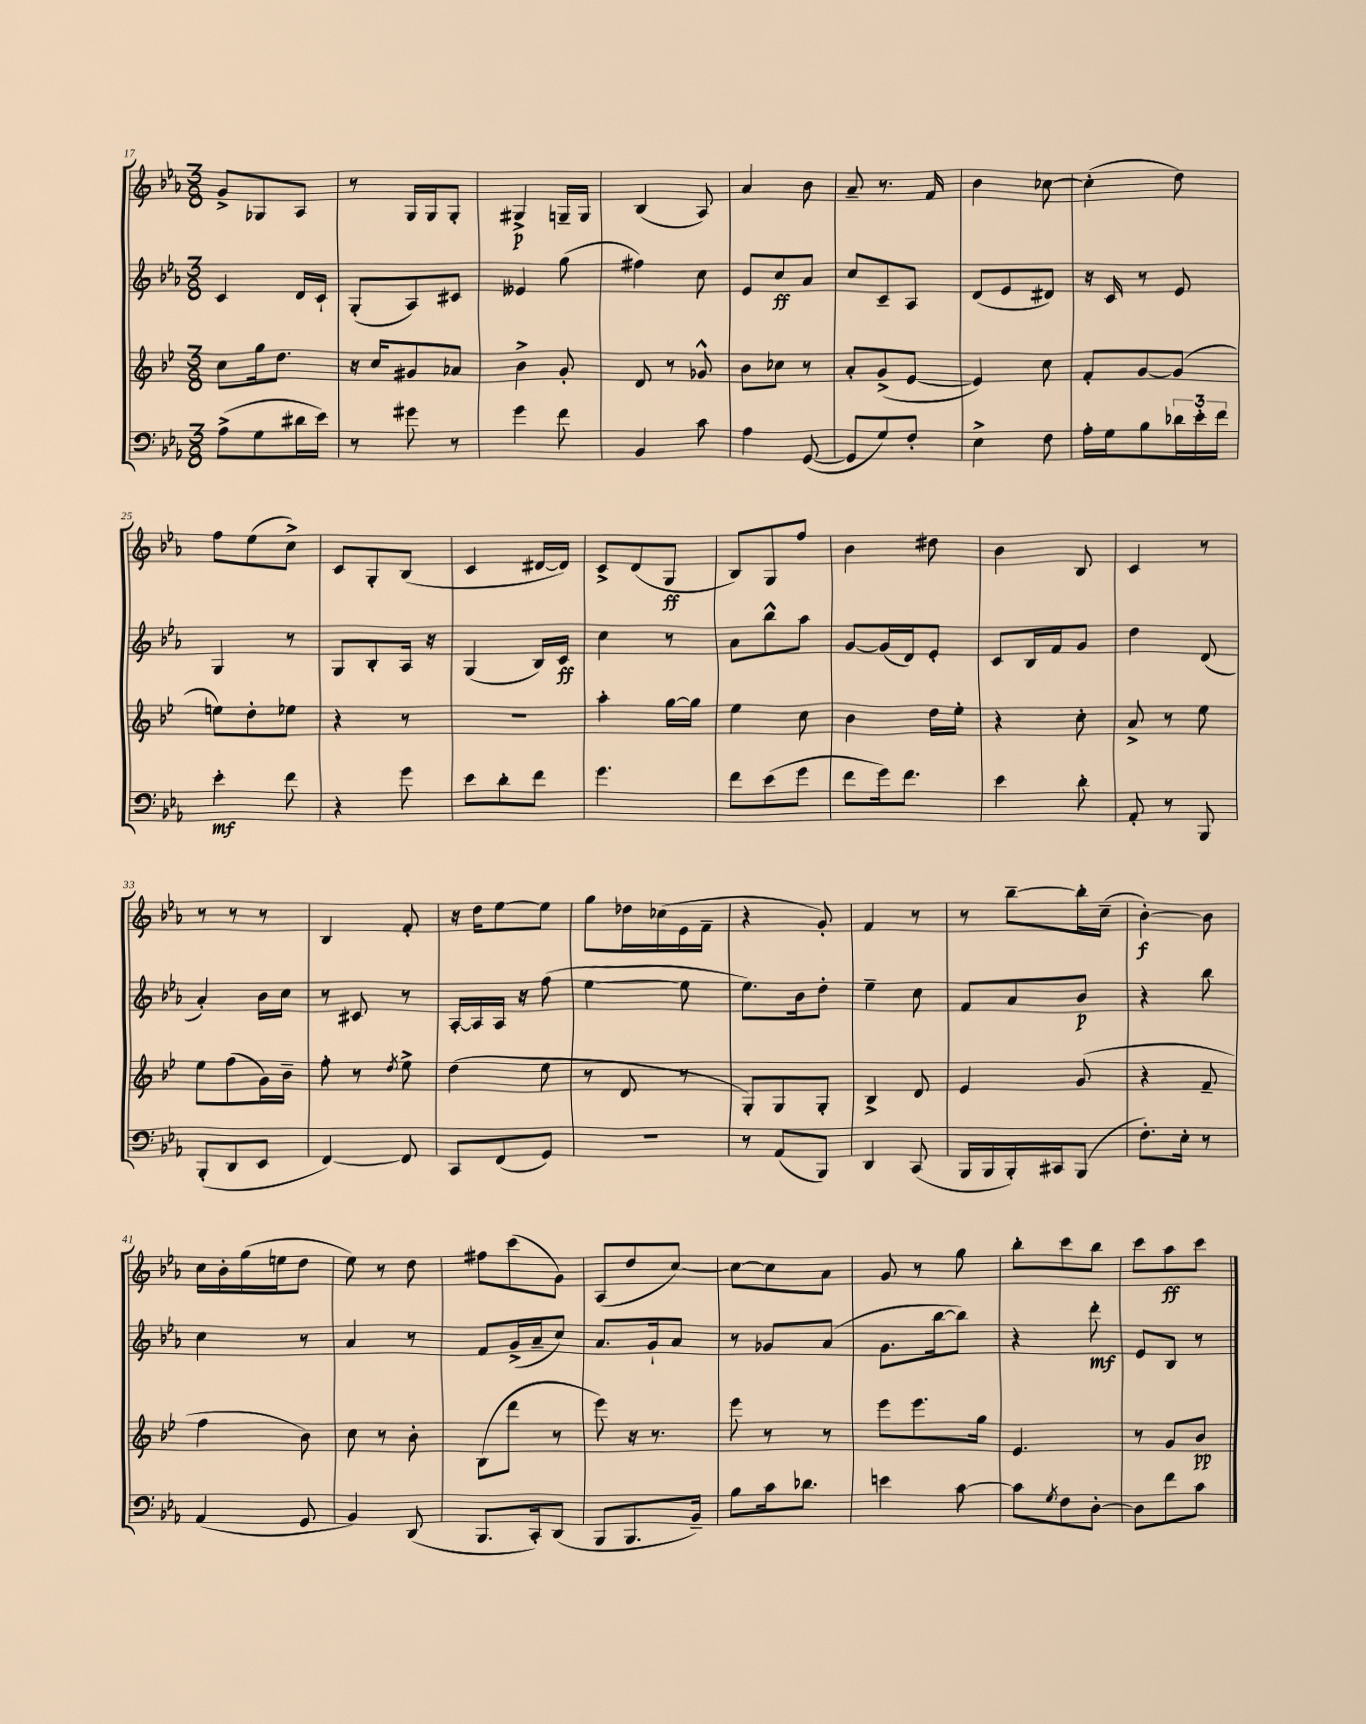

**kern	**dynam	**kern	**dynam	**kern	**dynam	**kern	**dynam
*part4	*part4	*part3	*part3	*part2	*part2	*part1	*part1
*staff4	*staff4	*staff3	*staff3	*staff2	*staff2	*staff1	*staff1
*clefF4	*	*clefG2	*	*clefG2	*	*clefG2	*
*k[b-e-a-]	*	*k[b-e-]	*	*k[b-e-a-]	*	*k[b-e-a-]	*
*M3/8	*	*M3/8	*	*M3/8	*	*M3/8	*
=17	=17	=17	=17	=17	=17	=17	=17
(8A-^\L	.	8cc\L	.	4c/	.	8g^/L	.
8G\	.	16gg\k	.	.	.	8G-X/	.
.	.	8.dd\J	.	.	.	.	.
16d#X\L	.	.	.	16d/LL	.	8A-/J	.
16e-\JJ)	.	.	.	16c`/JJ	.	.	.
=18	=18	=18	=18	=18	=18	=18	=18
8r	.	16r	.	(8G'/L	.	8r	.
.	.	16cc/KL	.	.	.	.	.
8g#X\	.	8g#X/	.	8A-/)	.	16G/LL	.
.	.	.	.	.	.	16G/J	.
8r	.	8a-X/J	.	8c#X/J	.	8G'/J	.
=19	=19	=19	=19	=19	=19	=19	=19
4g\	.	4b-^\	.	4e--X/	.	4G#X^/	p
8f\	.	8g'/	.	(8gg\	.	16Gn~/LL	.
.	.	.	.	.	.	16G/JJ	.
=20	=20	=20	=20	=20	=20	=20	=20
4BB-/	.	8d/	.	4ff#X\)	.	(4B-/	.
.	.	8r	.	.	.	.	.
8c\	.	8g-X^^/	.	8cc\	.	8A-/)	.
=21	=21	=21	=21	=21	=21	=21	=21
4A-\	.	8b-\L	.	8e-/L	.	4a-/	.
.	.	8cc-X\J	.	8cc/	ff	.	.
([8GG/	.	8r	.	8a-/J	.	8b-\	.
=22	=22	=22	=22	=22	=22	=22	=22
8GG/L]	.	8a'/L	.	8cc/L	.	8a-~/	.
8G/)	.	(8g^/	.	8c~/	.	8.r	.
8F'/J	.	[8e-/J	.	8A-/J	.	.	.
.	.	.	.	.	.	16f/	.
=23	=23	=23	=23	=23	=23	=23	=23
4E-^\	.	4e-/])	.	(8d/L	.	4b-\	.
.	.	.	.	8e-/	.	.	.
8F\	.	8cc\	.	8d#X/J)	.	[8cc-X\	.
=24	=24	=24	=24	=24	=24	=24	=24
16A-'\LL	.	8f'/L	.	16r	.	(4cc-'\]	.
16G\J	.	.	.	16c/	.	.	.
8B-\	.	[8g/	.	8r	.	.	.
24d-X\L	.	(8g/J]	.	8e-/	.	8dd\)	.
24e-'\	.	.	.	.	.	.	.
24f\JJ	.	.	.	.	.	.	.
!!LO:LB:g=z
=25	=25	=25	=25	=25	=25	=25	=25
4e-'\	mf	8een\L)	.	4G/	.	8ff\L	.
.	.	8dd'\	.	.	.	(8ee-\	.
8f\	.	8ee-X\J	.	8r	.	8cc^\J)	.
=26	=26	=26	=26	=26	=26	=26	=26
4r	.	4r	.	8G/L	.	8c/L	.
.	.	.	.	8B-'/	.	8G'/	.
8g\	.	8r	.	16A-/Jk	.	(8B-/J	.
.	.	.	.	16r	.	.	.
=27	=27	=27	=27	=27	=27	=27	=27
8e-\L	.	4.r	.	(4G/	.	4c/	.
8d'\	.	.	.	.	.	.	.
8f\J	.	.	.	16B-/LL)	.	[16d#X/LL	.
.	.	.	.	16c/JJ	ff	16d#/JJ])	.
=28	=28	=28	=28	=28	=28	=28	=28
4.g\	.	4aa'\	.	4cc\	.	8c^/L	.
.	.	.	.	.	.	(8d/	.
.	.	[16gg\LL	.	8r	.	8G/J	ff
.	.	16gg\JJ]	.	.	.	.	.
=29	=29	=29	=29	=29	=29	=29	=29
8f\L	.	4ee-\	.	8a-\L	.	8B-/L)	.
(8e-\	.	.	.	8bb-^^\	.	8G/	.
8g\J	.	8cc\	.	8aa-\J	.	8ff/J	.
=30	=30	=30	=30	=30	=30	=30	=30
8f\L	.	4b-\	.	[8g/L	.	4b-\	.
16g\k)	.	.	.	(16g/L]	.	.	.
8.f\J	.	.	.	16d/J)	.	.	.
.	.	16dd\LL	.	8e-'/J	.	8dd#X\	.
.	.	16ee-'\JJ	.	.	.	.	.
=31	=31	=31	=31	=31	=31	=31	=31
4e-\	.	4r	.	8c/L	.	4b-\	.
.	.	.	.	16B-/L	.	.	.
.	.	.	.	16f/J	.	.	.
8d'\	.	8cc'\	.	8g/J	.	8B-/	.
=32	=32	=32	=32	=32	=32	=32	=32
8AA-'/	.	8a^/	.	4dd\	.	4c/	.
8r	.	8r	.	.	.	.	.
8BBB-/	.	8ee-\	.	(8d/	.	8r	.
!!LO:LB:g=z
=33	=33	=33	=33	=33	=33	=33	=33
(8BBB-'/L	.	8ee-\L	.	4a-'/)	.	8r	.
8DD/	.	(8ff\	.	.	.	8r	.
8EE-/J	.	16g\L)	.	16b-\LL	.	8r	.
.	.	16b-~\JJ	.	16cc\JJ	.	.	.
=34	=34	=34	=34	=34	=34	=34	=34
[4FF/)	.	8ff'\	.	8r	.	4B-/	.
.	.	8r	.	8c#X/	.	.	.
.	.	8qdd/	.	.	.	.	.
8FF/]	.	8ee-^\	.	8r	.	8f'/	.
=35	=35	=35	=35	=35	=35	=35	=35
8CC/L	.	(4dd\	.	[16A-'/LL	.	16r	.
.	.	.	.	16A-/]	.	16dd\KL	.
(8FF/	.	.	.	16A-/JJ	.	[8ee-\	.
.	.	.	.	16r	.	.	.
8GG/J)	.	8ee-\	.	(8ff\	.	8ee-\J]	.
=36	=36	=36	=36	=36	=36	=36	=36
4.r	.	8r	.	[4ee-\	.	8gg\L	.
.	.	8d/	.	.	.	16dd-X\L	.
.	.	.	.	.	.	(16cc-X\	.
.	.	8r	.	8ee-\]	.	16e-\	.
.	.	.	.	.	.	16f~\JJ	.
=37	=37	=37	=37	=37	=37	=37	=37
8r	.	8G'/L)	.	8.ee-\L)	.	4r	.
(8AA-/L	.	8G/	.	.	.	.	.
.	.	.	.	16b-\k	.	.	.
8BBB-/J)	.	8G'/J	.	8dd'\J	.	8g'/)	.
=38	=38	=38	=38	=38	=38	=38	=38
4DD/	.	4B-^/	.	4ee-~\	.	4f/	.
(8CC/	.	8d/	.	8cc\	.	8r	.
=39	=39	=39	=39	=39	=39	=39	=39
16BBB-/LL	.	4e-/	.	8f/L	.	8r	.
16BBB-/	.	.	.	.	.	.	.
16BBB-'/)	.	.	.	8a-/	.	[8bb-~\L	.
16CC#X/J	.	.	.	.	.	.	.
(8BBB-/J	.	(8g/	.	8b-/J	p	16bb-'\L]	.
.	.	.	.	.	.	(16cc~\JJ	.
=40	=40	=40	=40	=40	=40	=40	=40
8.F'\L)	.	4r	.	4r	.	[4b-'\)	f
16E-'\Jk	.	.	.	.	.	.	.
8r	.	8f~/	.	8bb-\	.	8b-\]	.
!!LO:LB:g=z
=41	=41	=41	=41	=41	=41	=41	=41
(4AA-/	.	4ff\	.	4cc\	.	16cc\LL	.
.	.	.	.	.	.	16b-'\	.
.	.	.	.	.	.	(16gg\	.
.	.	.	.	.	.	16een\J	.
8GG/	.	8b-\)	.	8r	.	8dd\J	.
=42	=42	=42	=42	=42	=42	=42	=42
4BB-/)	.	8cc\	.	4a-/	.	8ee-\)	.
.	.	8r	.	.	.	8r	.
(8DD/	.	8b-'\	.	8r	.	8dd\	.
=43	=43	=43	=43	=43	=43	=43	=43
8.BBB-/L	.	(8B-\L	.	8f/L	.	8ff#X\L	.
.	.	8ddd\J	.	(16g^/L	.	(8ccc\	.
16CC'/k)	.	.	.	16a-~/J	.	.	.
(8DD/J	.	8r	.	8cc/J)	.	8g\J)	.
=44	=44	=44	=44	=44	=44	=44	=44
8BBB-/L	.	8eee-\)	.	8.a-/L	.	(8A-/L	.
8.BBB-/	.	16r	.	.	.	8dd/	.
.	.	8.r	.	16g`/k	.	.	.
.	.	.	.	8a-/J	.	[8cc/J)	.
16BB-~/Jk)	.	.	.	.	.	.	.
=45	=45	=45	=45	=45	=45	=45	=45
8B-\L	.	8eee-\	.	8r	.	8cc\L_	.
16c\k	.	8r	.	8g-X/L	.	8cc\]	.
8.d-X\J	.	.	.	.	.	.	.
.	.	8r	.	(8a-/J	.	8a-\J	.
=46	=46	=46	=46	=46	=46	=46	=46
4en\	.	8eee-\L	.	8.g\L	.	8g/	.
.	.	8.eee-\	.	.	.	8r	.
.	.	.	.	[16bb-\k	.	.	.
[8c\	.	.	.	8bb-\J])	.	8gg\	.
.	.	16gg\Jk	.	.	.	.	.
=47	=47	=47	=47	=47	=47	=47	=47
8c\L]	.	4.e-/	.	4r	.	8bb-'\L	.
8qG/	.	.	.	.	.	.	.
8F\	.	.	.	.	.	8ccc\	.
[8D'\J	.	.	.	8ddd'\	mf	8bb-\J	.
=48	=48	=48	=48	=48	=48	=48	=48
8D\L]	.	8r	.	8e-/L	.	8ccc\L	.
8f\	.	8g/L	.	8B-/J	.	8aa-\	ff
8c\J	.	8b-/J	pp	8r	.	8ccc\J	.
==	==	==	==	==	==	==	==
*-	*-	*-	*-	*-	*-	*-	*-
